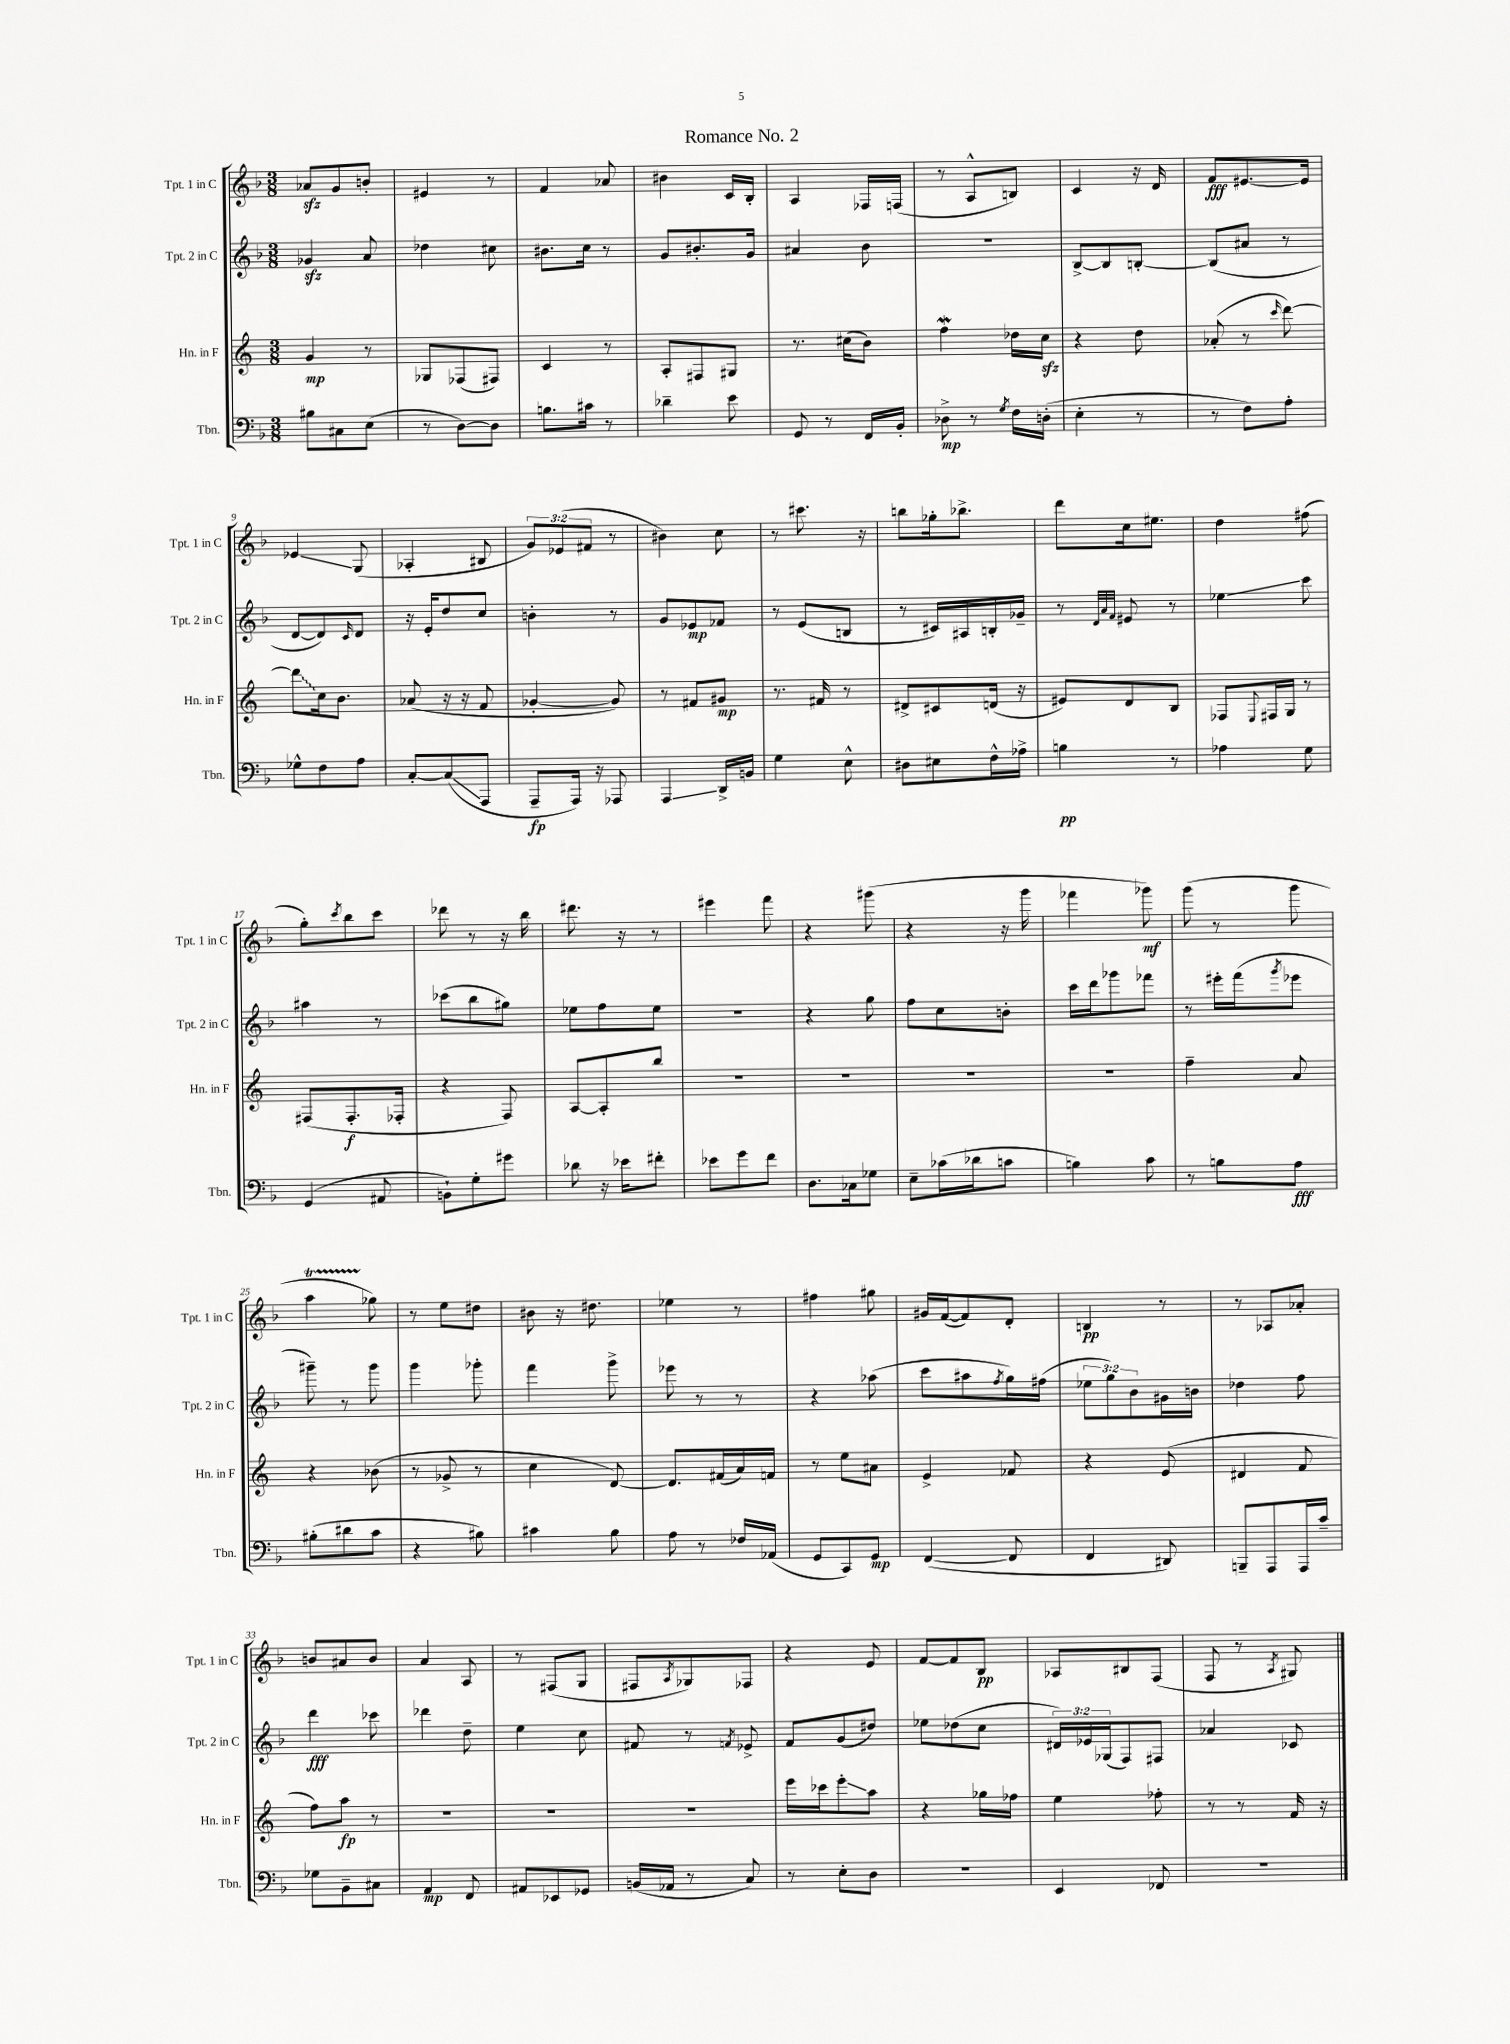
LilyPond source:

\header { title = "Romance No. 2" }
<<
\new StaffGroup <<
\new Staff = "s0" \with { instrumentName = "Tpt. 1 in C" shortInstrumentName = "Tpt. 1 in C" } {
    \clef treble \key f \major \numericTimeSignature \time 3/8 \override Staff.TupletNumber.text = #tuplet-number::calc-fraction-text
    aes'8\sfz g'8 b'8-. |
    eis'4 r8 |
    f'4 aes'8 |
    bis'4 c'16 bes16-. |
    a4 fes16 f16( |
    r8 a8-^ b8) |
    c'4 r16 d'16 |
    f'8\fff eis'8.~ eis'16 |
    ees'4\glissando g8( |
    aes4-. bis8 |
    \tuplet 3/2 { g'8) ees'8( fis'8 } r8 |
    bis'4) c''8 |
    r8 cis'''8. r16 |
    b''8 ges''16-. bes''8.-> |
    d'''8 c''16 eis''8. |
    d''4 fis''8( |
    g''8-.) \acciaccatura { c'''8 } bes''8 c'''8 |
    des'''8 r8 r16 bes''16 |
    dis'''8. r16 r8 |
    eis'''4 f'''8 |
    r4 gis'''8( |
    r4 r16 g'''16 |
    fes'''4 ges'''8\mf) |
    g'''8( r8 g'''8 |
    a''4\startTrillSpan ges''8\stopTrillSpan) |
    r8 e''8 dis''8 |
    bis'8 r16 dis''8. |
    ees''4 r8 |
    fis''4 gis''8 |
    gis'16 f'16~( f'8) d'8-. |
    b4\pp r8 |
    r8 aes8 aes'8-. |
    b'8 ais'8 b'8 |
    a'4 a8 |
    r8 fis8( g8 |
    fis8 \acciaccatura { a8 } ges8) fes8 |
    r4 e'8 |
    f'8~ f'8 bes8\pp |
    aes8 bis8 f8( |
    f8 r8 \acciaccatura { a8 } gis8) \bar "|." |
}
\new Staff = "s1" \with { instrumentName = "Tpt. 2 in C" shortInstrumentName = "Tpt. 2 in C" } {
    \clef treble \key f \major \numericTimeSignature \time 3/8 \override Staff.TupletNumber.text = #tuplet-number::calc-fraction-text
    ges'4\sfz a'8 |
    des''4 cis''8 |
    bis'8. c''16 r8 |
    g'8 bis'8.-. g'16 |
    ais'4 bes'8 |
    R4. |
    bes8~-> bes8 b8~-. |
    b8( ais'8 r8 |
    d'8~ d'8) \grace { c'16 } d'8 |
    r16 e'16-. d''8 c''8 |
    b'4-. r8 |
    g'8 ees'8\mp fes'8 |
    r8 e'8( b8 |
    r8 cis'16) ais16 b16-. ges'16-- |
    r8 \grace { d'32 a'32 f'32 } eis'8 r8 |
    ees''4\glissando c'''8 |
    ais''4 r8 |
    ces'''8( bes''8 gis''8) |
    ees''8 f''8 ees''8 |
    R4. |
    r4 g''8 |
    f''8 c''8 b'8-. |
    c'''16 d'''16 ges'''8 fes'''8 |
    r8 eis'''16-. f'''16( \acciaccatura { g'''8 } ees'''8 |
    gis'''8--) r8 gis'''8 |
    g'''4 ges'''8-. |
    f'''4 g'''8-> |
    ees'''8 r8 r8 |
    r4 aes''8( |
    c'''8 ais''8 \acciaccatura { f''8 } g''16) fis''16( |
    \tuplet 3/2 { ees''8 g''8) bes'8 } gis'16 b'16 |
    des''4 f''8 |
    d'''4\fff ces'''8 |
    des'''4 d''8-- |
    e''4 c''8 |
    fis'8 r8 \acciaccatura { f'8 } ees'8-> |
    f'8 g'8( dis''8) |
    ees''8 des''8( c''8 |
    \tuplet 3/2 { dis'16) ees'16 ges16( } f8) fis8 |
    aes'4 ces'8 \bar "|." |
}
\new Staff = "s2" \with { instrumentName = "Hn. in F" shortInstrumentName = "Hn. in F" } {
    \clef treble \key c \major \numericTimeSignature \time 3/8
    g'4\mp r8 |
    ges8 fes8( fis8) |
    c'4 r8 |
    a8-. fis8 gis8 |
    r8. cis''16( b'8) |
    f''4\mordent des''16 c''16\sfz |
    r4 d''8 |
    aes'8-.( r8 \grace { c'''16 } d'''8~) |
    \once \override Glissando.style = #'zigzag d'''8\glissando c''16 b'8. |
    aes'8( r16 r16 f'8 |
    ges'4~-. ges'8) |
    r8 fis'8 gis'8\mp |
    r8. fis'16 r8 |
    dis'8-> cis'8 d'16( r16 |
    eis'8) d'8 b8 |
    fes8 \appoggiatura { e8 } fis16 g16 r8 |
    fis8( fis8.-.\f fes16-. |
    r4 f8) |
    a8~ a8-. b''8 |
    R4. |
    R4. |
    R4. |
    R4. |
    f''4-- a'8 |
    r4 bes'8( |
    r8 ges'8-> r8 |
    c''4 d'8~) |
    d'8. fis'16( a'16) f'16 |
    r8 e''8 ais'8 |
    e'4-> fes'8 |
    r4 e'8( |
    dis'4 f'8 |
    f''8) a''8\fp r8 |
    R4. |
    R4. |
    R4. |
    e'''16 ces'''16 e'''8-.\glissando a''8 |
    r4 ges''16 fes''16 |
    e''4 fes''8-. |
    r8 r8 f'16 r16 \bar "|." |
}
\new Staff = "s3" \with { instrumentName = "Tbn." shortInstrumentName = "Tbn." } {
    \clef bass \key f \major \numericTimeSignature \time 3/8
    bis8 cis8 e8( |
    r8 d8~) d8 |
    b8. cis'16 r8 |
    des'4-- e'8 |
    g,8 r8 f,16 bes,16-. |
    des8->\mp r8 \acciaccatura { g8 } f16 d16-.( |
    e4-. r8 |
    r8 f8) a8-. |
    ges8-^ f8 a8 |
    c8~-. c8\glissando( a,,8 |
    a,,8--\fp a,,16) r16 aes,,8 |
    a,,4\glissando d,16-> b,16 |
    g4 e8-^ |
    dis8 eis8 f16-^ aes16-> |
    b4\pp r8 |
    aes4 g8 |
    g,4( ais,8 |
    b,8-!) g8-. gis'8 |
    des'8 r16 ees'16 fis'8-. |
    ees'8 g'8 f'8 |
    d8. ces16 ges8 |
    e8-- ces'16( des'16 c'8 |
    b4) c'8 |
    r8 b8 a8\fff |
    bis8-.( dis'8 c'8 |
    r4 bis8) |
    cis'4 bes8 |
    a8 r8 fes16 aes,16( |
    g,8 c,8) g,8\mp |
    f,4~( f,8 |
    f,4 dis,8) |
    b,,8-- a,,8 a,,16 c'16-- |
    ges8 bes,8-- cis8 |
    a,4\mp f,8 |
    ais,8 ees,8 ges,8 |
    b,16( aes,16 r8 c8) |
    r8 e8-. d8 |
    R4. |
    e,4 fes,8 |
    R4. \bar "|." |
}
>>
>>
